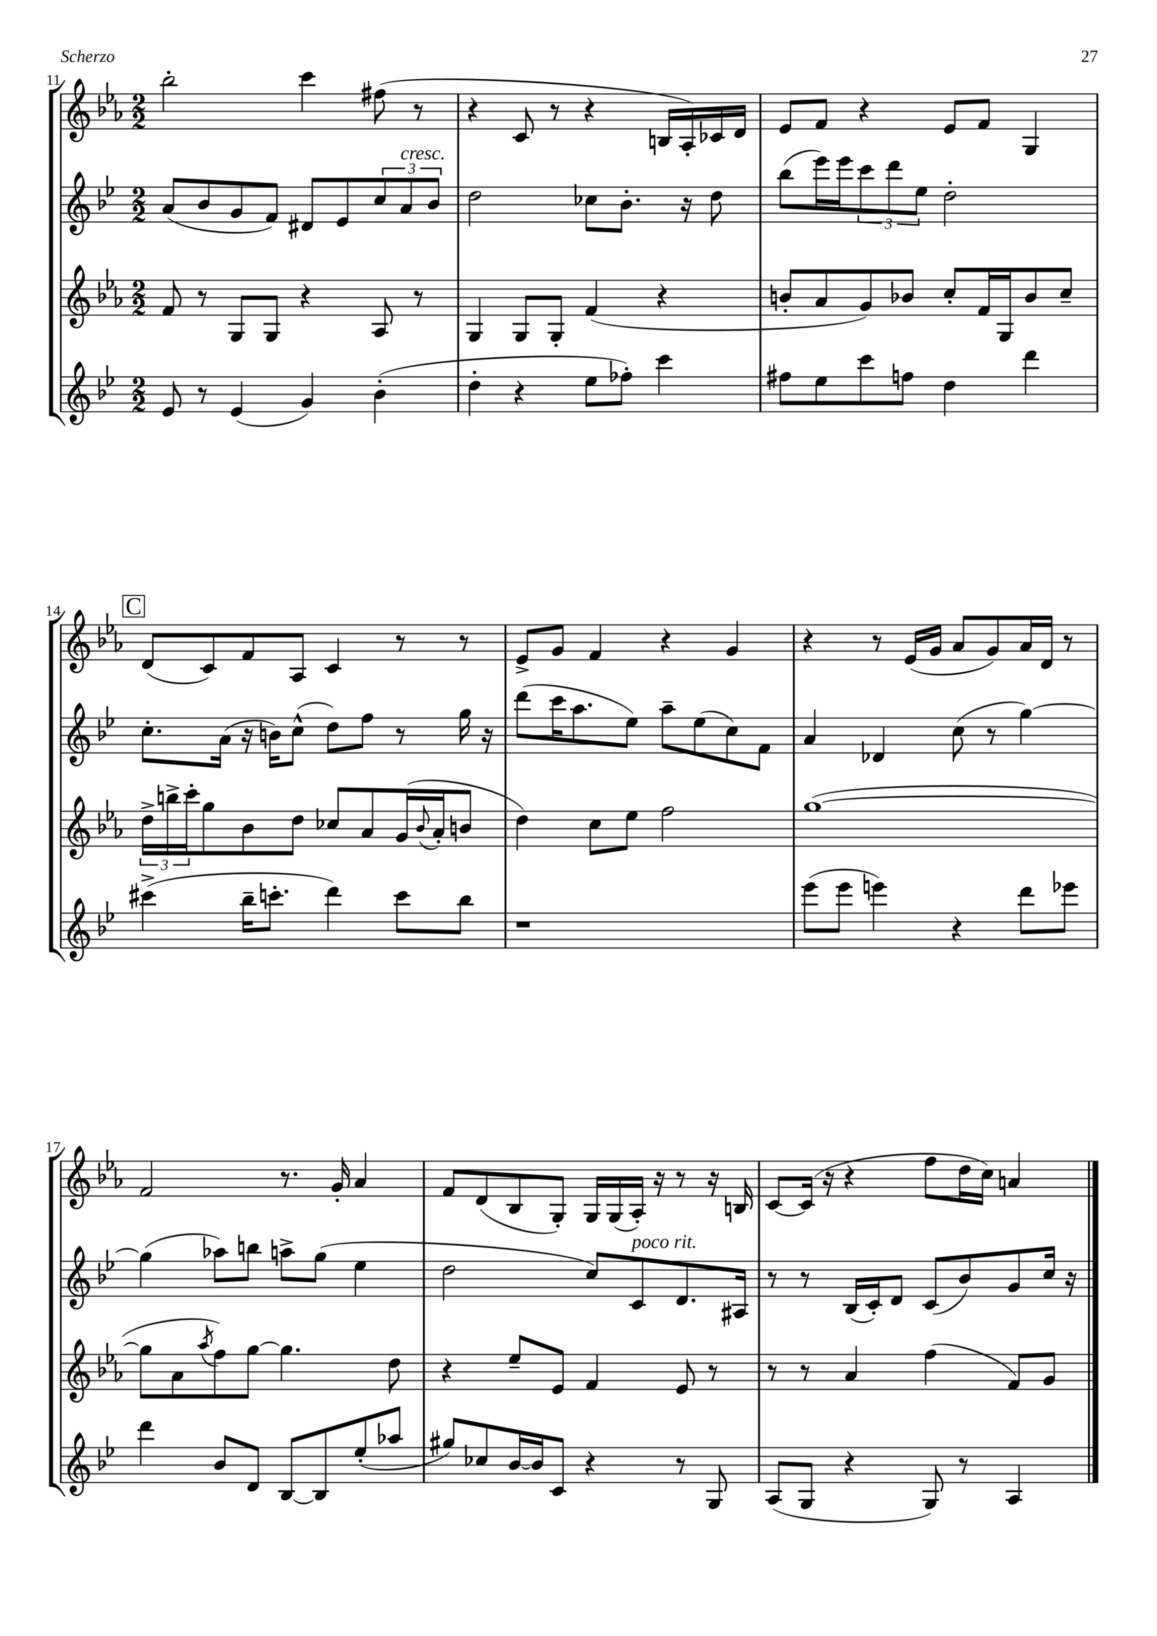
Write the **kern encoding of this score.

**kern	**kern	**kern	**kern
*part4	*part3	*part2	*part1
*staff4	*staff3	*staff2	*staff1
*clefG2	*clefG2	*clefG2	*clefG2
*k[b-e-]	*k[b-e-a-]	*k[b-e-]	*k[b-e-a-]
*M2/2	*M2/2	*M2/2	*M2/2
=11	=11	=11	=11
8e-/	8f/	(8a/L	2bb-'\
8r	8r	8b-/	.
(4e-/	8G/L	8g/	.
.	8G/J	8f/J)	.
4g/)	4r	8d#X/L	4ccc\
.	.	8e-/	.
(4b-'\	8A-/	12cc/	(8ff#X\
!	!	!LO:TX:a:i:t=cresc.	!
.	.	12a/	.
.	8r	.	8r
.	.	12b-/J	.
=12	=12	=12	=12
4dd'\	4G/	2dd\	4r
4r	8G/L	.	8c/
.	8G'/J	.	8r
8ee-\L	(4f/	8cc-X\L	4r
8ff-X'\J)	.	8.b-'\J	.
4ccc\	4r	.	16Bn/LL
.	.	16r	16A-'/)
.	.	8dd\	16c-X/
.	.	.	16d/JJ
=13	=13	=13	=13
8ff#X\L	8bn'/L	(8bb-\L	8e-/L
8ee-\	8a-/	16eee-\L)	8f/J
.	.	16eee-\J	.
8ccc\	8g/)	12ccc\	4r
.	.	12ddd\	.
8ffn\J	8b-X/J	.	.
.	.	12ee-\J	.
4dd\	8cc'/L	2dd'\	8e-/L
.	16f/L	.	8f/J
.	16G/J	.	.
4ddd\	8b-/	.	4G/
.	8cc~/J	.	.
!!LO:LB:g=z
!!LO:REH:place=s1:t=C
=14	=14	=14	=14
(4ccc#X^\	24dd^\LL	8.cc'\L	(8d/L
.	24bbn^\	.	.
.	24ccc'\J	.	.
.	8gg\	.	8c/)
.	.	(16a\Jk	.
16bb-~\KL	8b-\	16r	8f/
8.cccn'\J	.	16bn\KL)	.
.	8dd\J	(8cc^^\J	8A-/J
4ddd\)	8cc-X/L	8dd\L)	4c/
.	8a-/	8ff\J	.
8ccc\L	(16g/L	8r	8r
.	8qqb-/	.	.
.	16a-'/J	.	.
8bb-\J	8bn/J	16gg\	8r
.	.	16r	.
=15	=15	=15	=15
1r	4dd\)	(8ddd\L	8e-^/L
.	.	16ccc\K	8g/J
.	.	8.aa\	.
.	8cc\L	.	4f/
.	8ee-\J	8ee-\J)	.
.	2ff\	8aa~\L	4r
.	.	(8ee-\	.
.	.	8cc\)	4g/
.	.	8f\J	.
=16	=16	=16	=16
(8eee-\L	([1gg	4a/	4r
8eee-\J	.	.	.
4eeen\)	.	4d-X/	8r
.	.	.	(16e-/LL
.	.	.	16g/JJ
4r	.	(8cc\	8a-/L
.	.	8r	8g/)
8ddd\L	.	[4gg\)	16a-/L
.	.	.	16d/JJ
8eee-X\J	.	.	8r
!!LO:LB:g=z
=17	=17	=17	=17
4ddd\	8gg\L]	(4gg\]	2f/
.	8a-\	.	.
.	8qaa-/	.	.
8b-/L	8ff\)	8aa-X\L)	.
8d/J	[8gg\J	8bbn\J	.
[8B-/L	4.gg\]	8aan^\L	8.r
8B-/]	.	(8gg\J	.
.	.	.	16g'/
(8ee-'/	.	4ee-\	4a-/
8aa-X/J	8dd\	.	.
=18	=18	=18	=18
8gg#X/L)	4r	2dd\	8f/L
8cc-X/	.	.	(8d/
[16b-/L	8ee-~/L	.	8B-/
16b-/J]	.	.	.
8c/J	8e-/J	.	8G'/J)
4r	4f/	8cc/L)	16G/LL
.	.	.	(16G/
!	!	!LO:TX:a:i:t=poco rit.	!
.	.	8c/	16A-'/JJ)
.	.	.	16r
8r	8e-/	8.d/	8r
8G/	8r	.	16r
.	.	16A#X/Jk	16Bn/
=19	=19	=19	=19
(8A/L	8r	8r	[8c/L
8G/J	8r	8r	(16c/Jk]
.	.	.	16r
4r	4a-/	(16B-/LL	4r
.	.	16c'/J)	.
.	.	8d/J	.
8G/)	(4ff\	(8c/L	8ff\L
8r	.	8b-/)	16dd\L
.	.	.	16cc\JJ)
4A/	8f/L)	8g/	4an/
.	8g/J	16cc/Jk	.
.	.	16r	.
==	==	==	==
*-	*-	*-	*-
